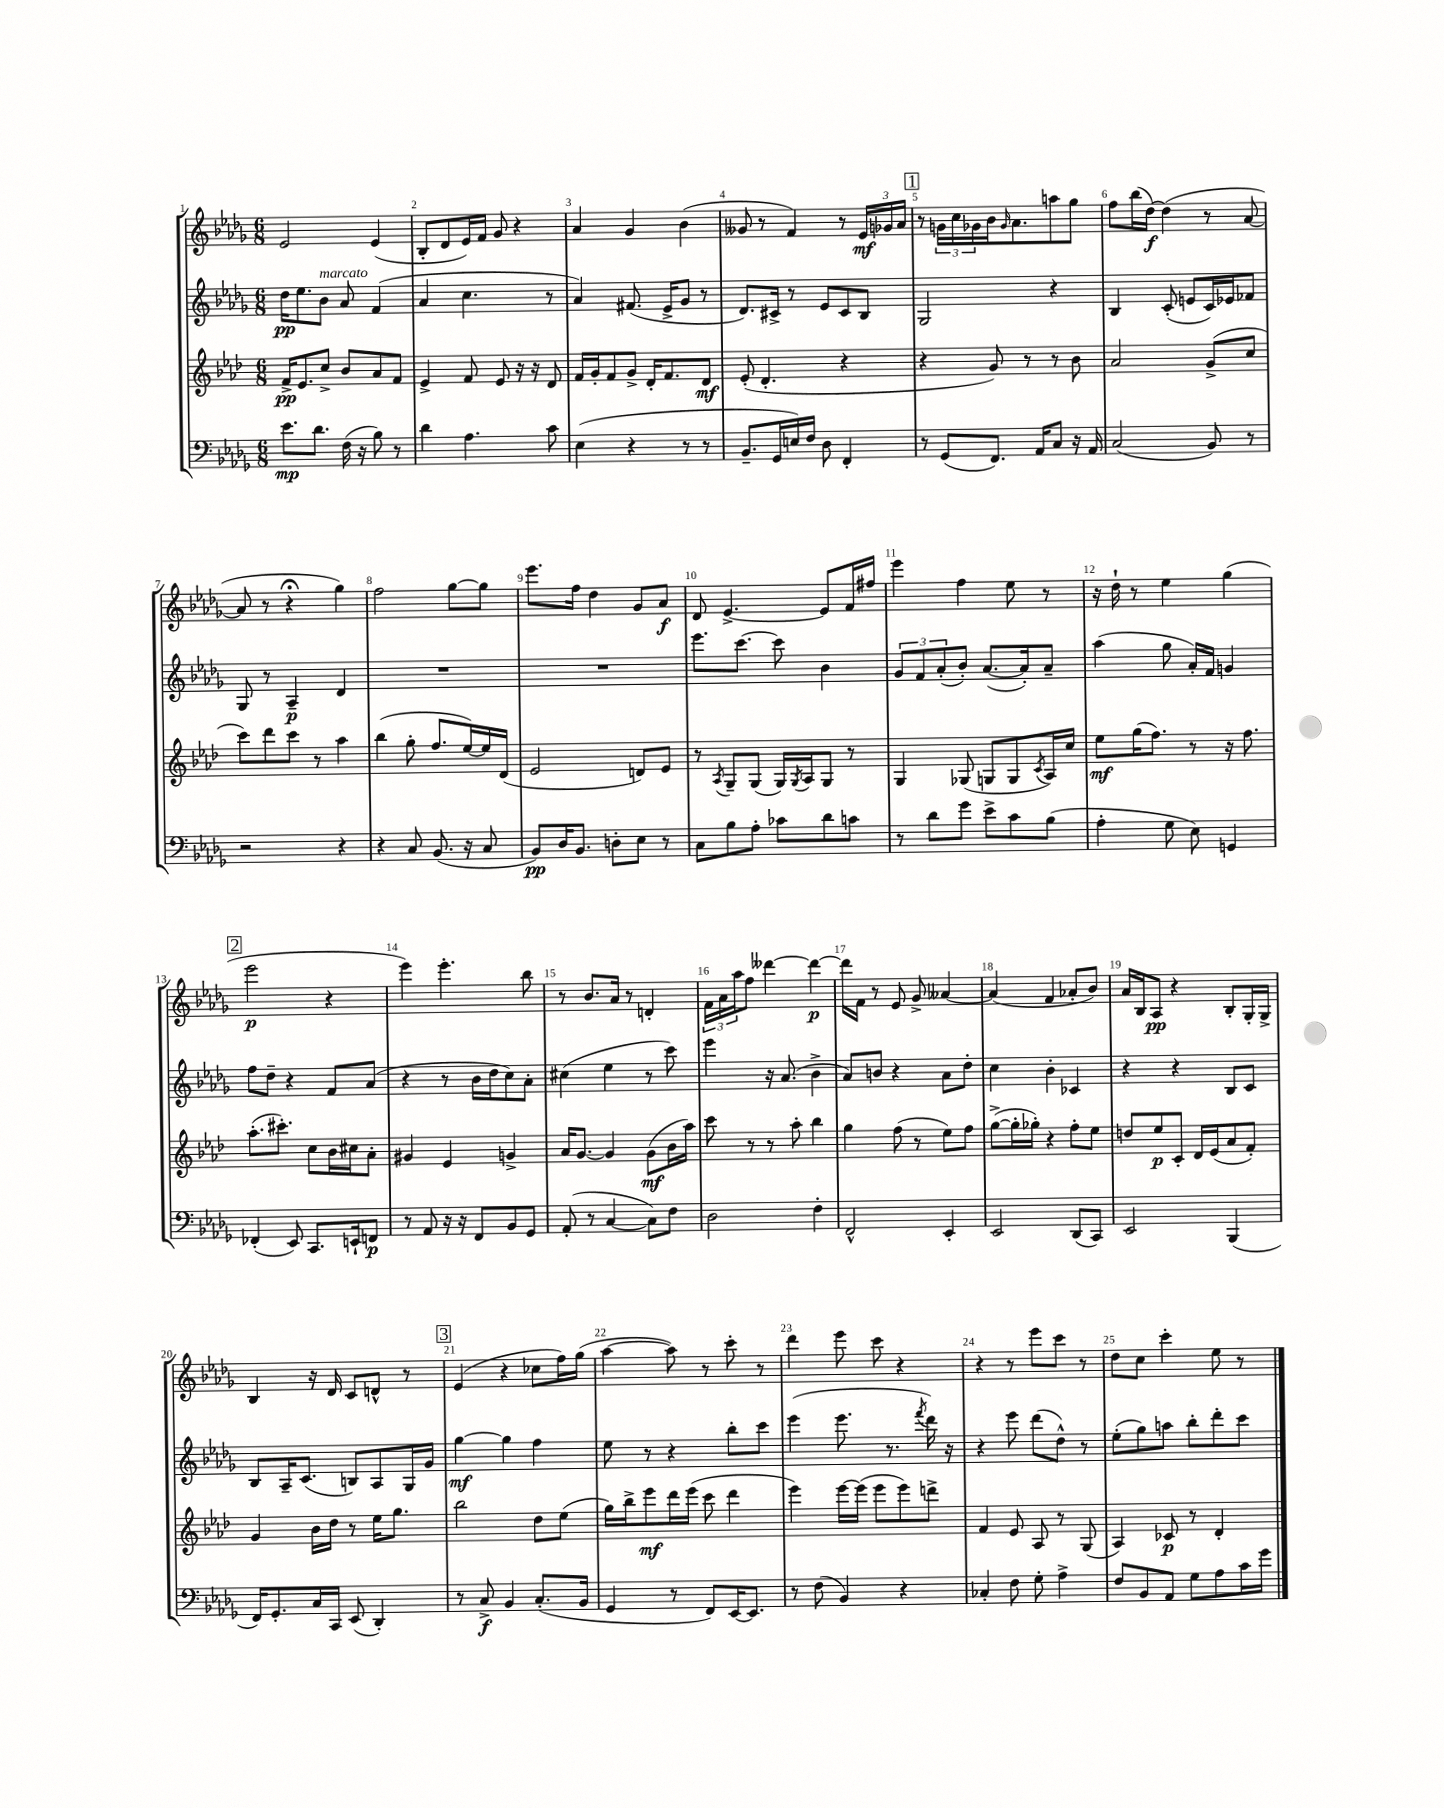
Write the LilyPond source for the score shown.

<<
\new StaffGroup <<
\new Staff = "s0" {
    \clef treble \key des \major \numericTimeSignature \time 6/8
    ees'2 ees'4( |
    bes8-. des'8 ees'16) f'16 ges'8 r4 |
    aes'4 ges'4 bes'4( |
    geses'8 r8 f'4) r8 \tuplet 3/2 { ees'16\mf ges'16 aes'16 } |
    \mark \markup { \box "1" } r8 \tuplet 3/2 { g'16 c''16 ges'16 } bes'16 \grace { ges'16 } aes'8. a''8 ges''8 |
    f''8 bes''16( des''16~\f) des''4( r8 aes'8~ |
    aes'8 r8 r4\fermata ges''4) |
    f''2 ges''8~ ges''8 |
    ees'''8. f''16 des''4 ges'8 aes'8\f |
    des'8 ees'4.~-> ees'8 f'16 fis''16 |
    ees'''4 f''4 ees''8 r8 |
    r16 des''16-! r8 ees''4 ges''4( |
    \mark \markup { \box "2" } ees'''2\p r4 |
    ees'''4) ees'''4.-. bes''8 |
    r8 bes'8. aes'16 r8 d'4-. |
    \tuplet 3/2 { f'16 aes'16 aes''16 } f''8 deses'''4~ deses'''4~\p |
    deses'''16 f'16 r8 ees'8 ges'8-> aeses'4~ |
    aeses'4( f'4 aes'8-. bes'8) |
    aes'16 bes16 aes8\pp r4 bes8-. ges16-. ges16-> |
    bes4 r16 des'16 c'8 d'8-^ r8 |
    \mark \markup { \box "3" } ees'4( r4 ces''8 f''16) ges''16( |
    aes''4~ aes''8) r8 c'''8-. r8 |
    des'''4 ees'''8 c'''8 r4 |
    r4 r8 ees'''8 c'''8 r8 |
    des''8 c''8 c'''4-. ees''8 r8 \bar "|." |
}
\new Staff = "s1" {
    \clef treble \key des \major \numericTimeSignature \time 6/8
    des''16\pp ees''8. bes'8^\markup { \italic "marcato" } aes'8 f'4( |
    aes'4 c''4. r8 |
    aes'4) fis'8.( ees'16-> ges'8 r8 |
    des'8.) cis'16-> r8 ees'8 cis'8 bes8 |
    \mark \markup { \box "1" } ges2 r4 |
    bes4 c'8-.( e'8 c'16) ees'16 fes'8 |
    ges8 r8 aes4--\p des'4 |
    R2. |
    R2. |
    ees'''8. c'''8.~ c'''8 bes'4 |
    \tuplet 3/2 { ges'8 f'8 aes'8-.( } bes'8-.) aes'8.~( aes'16-.) aes'8-- |
    aes''4( ges''8 aes'16-.) f'16 g'4 |
    \mark \markup { \box "2" } f''8 des''8-- r4 f'8 aes'8( |
    r4 r8 bes'16 des''16 c''8) aes'8-. |
    cis''4( ees''4 r8 c'''8) |
    ees'''4 r16 aes'8.( bes'4-> |
    aes'8) b'8 r4 aes'8 des''8-. |
    c''4 bes'4-. ces'4 |
    r4 r4 bes8 c'8 |
    bes8 aes16-- c'8.( b8) aes8 ges16 ges'16 |
    \mark \markup { \box "3" } ges''4~\mf ges''4 f''4 |
    ees''8 r8 r4 bes''8-. c'''8 |
    ees'''4( ees'''8. r8. \acciaccatura { f'''8 } des'''16) r16 |
    r4 ees'''8 des'''8( des''8-^) r8 |
    ees''8-.( ges''8) a''8 bes''8-. des'''8-. c'''8 \bar "|." |
}
\new Staff = "s2" {
    \clef treble \key aes \major \numericTimeSignature \time 6/8
    f'16->\pp ees'8. c''8-> bes'8 aes'8 f'8 |
    ees'4-> f'8 ees'8 r16 r16 des'8 |
    f'16 g'16-. f'8 g'8-> des'16-. f'8. des'8\mf |
    ees'8-.( des'4.-. r4 |
    \mark \markup { \box "1" } r4 g'8) r8 r8 bes'8 |
    aes'2 g'8->( c''8 |
    c'''8) des'''8 c'''8 r8 aes''4 |
    bes''4( g''8-. f''8. ees''16~) ees''16 des'16( |
    ees'2 d'8) ees'8 |
    r8 \acciaccatura { aes8 } g8-- g8( g16) \acciaccatura { g8 } aes16 g8 r8 |
    g4 ges8( g8 g8 \acciaccatura { c'8 } aes16) c''16 |
    ees''8\mf g''16( f''8.) r8 r16 f''8. |
    \mark \markup { \box "2" } aes''8.-.( cis'''8.-.) c''8 bes'16 cis''16 aes'8-. |
    gis'4 ees'4 g'4-> |
    aes'16 g'8.~ g'4 g'8\mf( bes'16 aes''16) |
    c'''8 r8 r8 aes''8-. bes''4 |
    g''4 f''8( r8 ees''8) f''8 |
    g''8~->( g''16-. ges''16-.) r4 f''8-. ees''8 |
    d''8 ees''8\p c'8-. des'16 ees'16( aes'8 f'8-.) |
    g'4 bes'16 des''16 r8 ees''16 g''8. |
    \mark \markup { \box "3" } bes''2 des''8 ees''8( |
    g''16) bes''16-> ees'''8\mf des'''16 ees'''16( c'''8 des'''4 |
    ees'''4) ees'''16~ ees'''16( ees'''8 ees'''8) d'''8-> |
    f'4 ees'8 aes8 r8 g8( |
    aes4) ces'8\p r8 des'4-. \bar "|." |
}
\new Staff = "s3" {
    \clef bass \key des \major \numericTimeSignature \time 6/8
    ees'8.\mp des'8. f16( r16 bes8) r8 |
    des'4 aes4. c'8 |
    ees4( r4 r8 r8 |
    bes,8.-- ges,16 e16) f16 des8 f,4-. |
    \mark \markup { \box "1" } r8 ges,8( f,8.) aes,16 c8 r16 aes,16 |
    c2( bes,8) r8 |
    r2 r4 |
    r4 c8 bes,8.( r16 c8 |
    bes,8\pp) des16 bes,8. d8-. ees8 r8 |
    c8 bes8 aes8-. ces'8 des'8 c'8 |
    r8 des'8 ges'8 ees'8-> c'8 bes8( |
    aes4-. ges8 ees8) g,4 |
    \mark \markup { \box "2" } fes,4-.( ees,8) c,8. e,16-! f,8\p |
    r8 aes,8 r16 r16 f,8 bes,8 ges,8 |
    aes,8-.( r8 c4~ c8) f8 |
    des2 f4-. |
    f,2-^ ees,4-. |
    ees,2 des,8( c,8) |
    ees,2 bes,,4( |
    f,16) ges,8.-. c16 c,16 ees,8( des,4-.) |
    \mark \markup { \box "3" } r8 c8->\f bes,4 c8.-.( bes,16 |
    ges,4 r8 f,8) ees,16~ ees,8. |
    r8 f8( bes,4) r4 |
    ces4-. f8 ges8-. aes4-> |
    f8 bes,8 aes,8 ges8 aes8 c'16 ges'16 \bar "|." |
}
>>
>>
\layout { \context { \Score \override BarNumber.break-visibility = ##(#f #t #t) barNumberVisibility = #all-bar-numbers-visible } }
